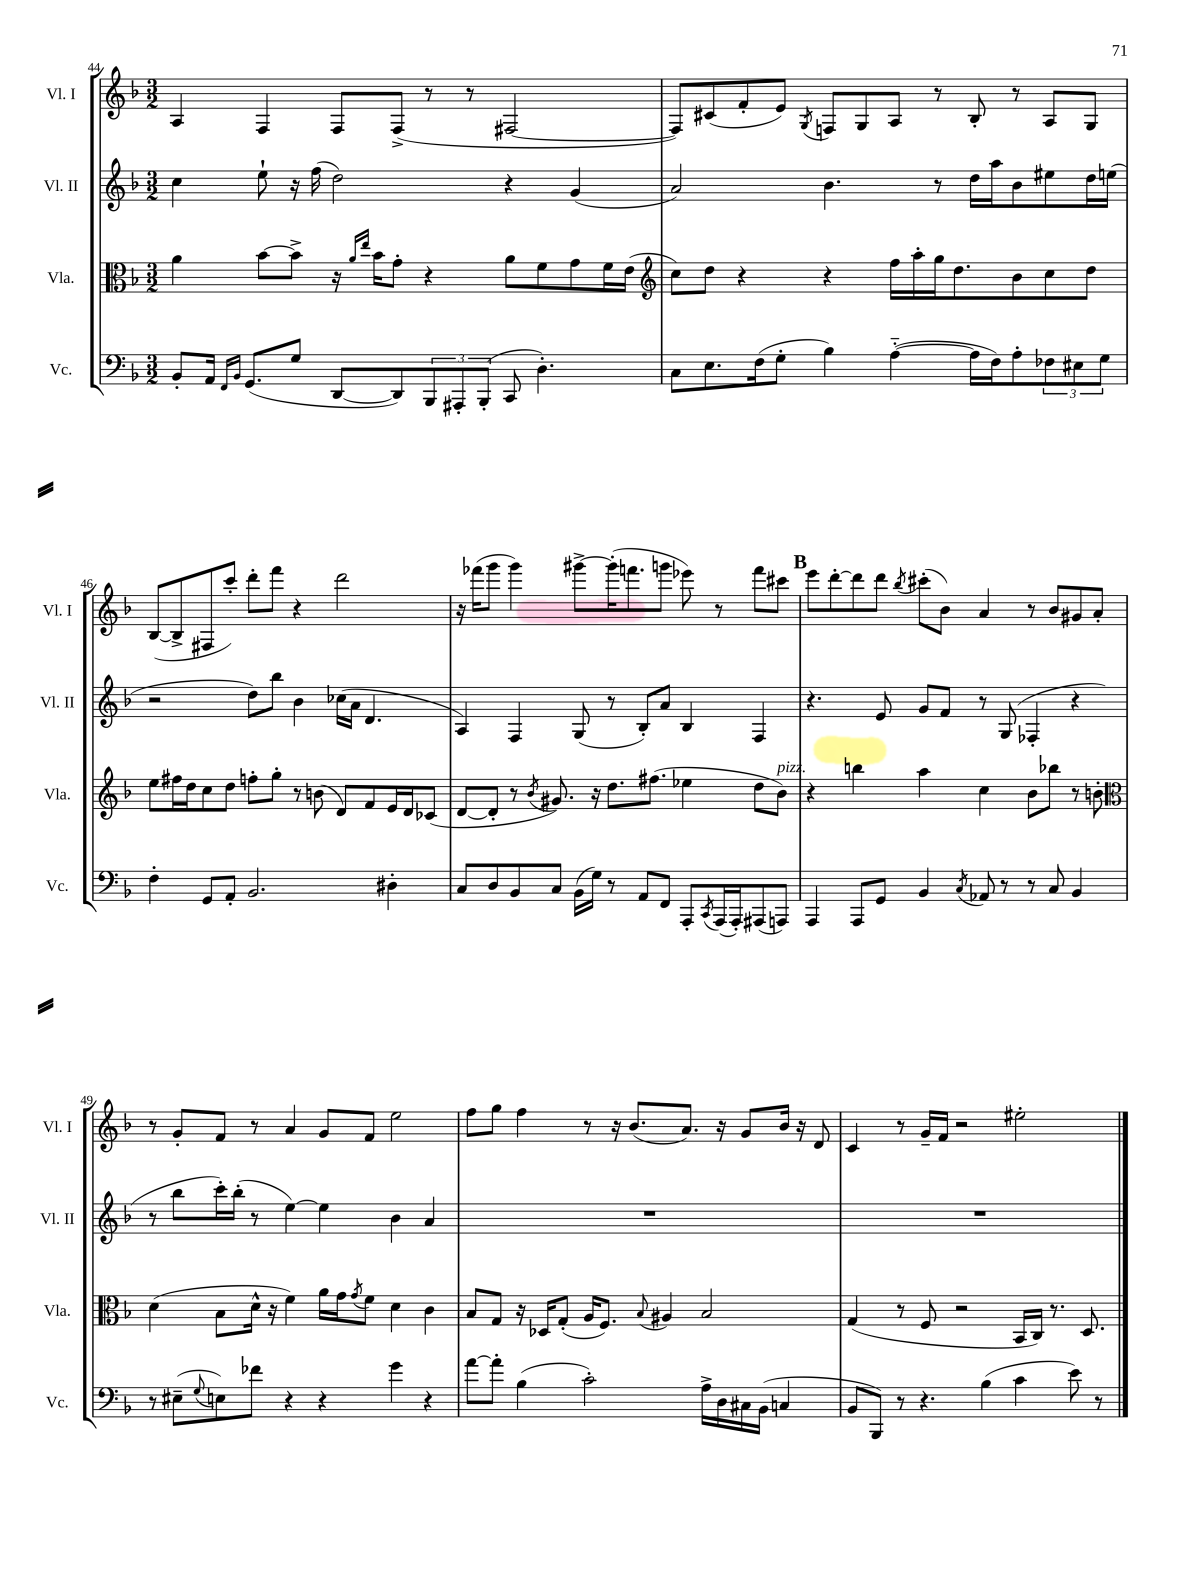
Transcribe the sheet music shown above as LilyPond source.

<<
\new StaffGroup <<
\new Staff = "s0" \with { instrumentName = "Vl. I" shortInstrumentName = "Vl. I" } {
    \clef treble \key f \major \numericTimeSignature \time 3/2
    a4 f4 f8 f8->( r8 r8 fis2~ |
    fis8) cis'8( f'8-. e'8) \acciaccatura { g8 } f8 g8 a8 r8 bes8-. r8 a8 g8 |
    bes8~( bes8-> fis8 c'''8-.) d'''8-. f'''8 r4 d'''2 |
    r16 fes'''16( g'''8 g'''4) gis'''8~-> gis'''16-.( f'''8. g'''8 ees'''8) r8 f'''8 cis'''8 |
    \mark \markup { \bold "B" } e'''8 d'''8~-. d'''8 d'''8 \acciaccatura { bes''8 } cis'''8-.( bes'8) a'4 r8 bes'8 gis'8 a'8-. |
    r8 g'8-. f'8 r8 a'4 g'8 f'8 e''2 |
    f''8 g''8 f''4 r8 r16 bes'8.( a'8.) r16 g'8 bes'16 r16 d'8 |
    c'4 r8 g'16-- f'16 r2 eis''2-. \bar "|." |
}
\new Staff = "s1" \with { instrumentName = "Vl. II" shortInstrumentName = "Vl. II" } {
    \clef treble \key f \major \numericTimeSignature \time 3/2
    c''4 e''8-! r16 f''16( d''2) r4 g'4( |
    a'2) bes'4. r8 d''16 a''16 bes'8 eis''8 d''16 e''16( |
    r2 d''8) bes''8 bes'4 ces''16( a'16 d'4. |
    a4) f4 g8( r8 bes8-.) a'8 bes4 f4 |
    \mark \markup { \bold "B" } r4. e'8 g'8 f'8 r8 g8( fes4-. r4 |
    r8 bes''8 c'''16-.) bes''16-.( r8 e''4~) e''4 bes'4 a'4 |
    R1. |
    R1. \bar "|." |
}
\new Staff = "s2" \with { instrumentName = "Vla." shortInstrumentName = "Vla." } {
    \clef alto \key f \major \numericTimeSignature \time 3/2
    a'4 bes'8~ bes'8-> r16 \grace { a'16 e''16 } bes'16 g'8-. r4 a'8 f'8 g'8 f'16 e'16( |
    \clef treble c''8) d''8 r4 r4 f''16 a''16-. g''16 d''8. bes'8 c''8 d''8 |
    e''8 fis''16 d''16 c''8 d''8 f''8-. g''8-. r8 b'8( d'8) f'8 e'16 d'16 ces'8( |
    d'8~ d'8-. r8 \acciaccatura { bes'8 } gis'8.) r16 d''8. fis''8.( ees''4 d''8 bes'8^\markup { \italic "pizz." }) |
    \mark \markup { \bold "B" } r4 b''4 a''4 c''4 bes'8 bes''8 r8 b'8-. |
    \clef alto d'4( bes8 d'16-^ r16 f'4) a'16 g'16 \acciaccatura { g'8 } f'8 d'4 c'4 |
    bes8 g8 r16 des16 g8-.( a16 f8.) \appoggiatura { bes8 } ais4 bes2 |
    g4( r8 f8 r2 bes,16 c16) r8. d8. \bar "|." |
}
\new Staff = "s3" \with { instrumentName = "Vc." shortInstrumentName = "Vc." } {
    \clef bass \key f \major \numericTimeSignature \time 3/2
    bes,8-. a,16 \grace { f,16 bes,16 } g,8.( g8 d,8~ d,8) \tuplet 3/2 { bes,,8 ais,,8-. bes,,8-.( } c,8 d4.-.) |
    c8 e8. f16( g8-. bes4) a4~-_( a16 f16) a8-. \tuplet 3/2 { fes8 eis8 g8 } |
    f4-. g,8 a,8-. bes,2. dis4-. |
    c8 d8 bes,8 c8 bes,16( g16) r8 a,8 f,8 a,,8-. \acciaccatura { c,8 } a,,16( a,,16-.) ais,,8( a,,8) |
    \mark \markup { \bold "B" } a,,4 a,,8 g,8 bes,4 \acciaccatura { c8 } aes,8 r8 r8 c8 bes,4 |
    r8 eis8--( \appoggiatura { g8 } e8) fes'8 r4 r4 g'4 r4 |
    a'8~ a'8-. bes4( c'2-.) a16-> d16 cis16 bes,16( c4 |
    bes,8 bes,,8) r8 r4. bes4( c'4 e'8) r8 \bar "|." |
}
>>
>>
\layout { \context { \Score currentBarNumber = #44 } }
